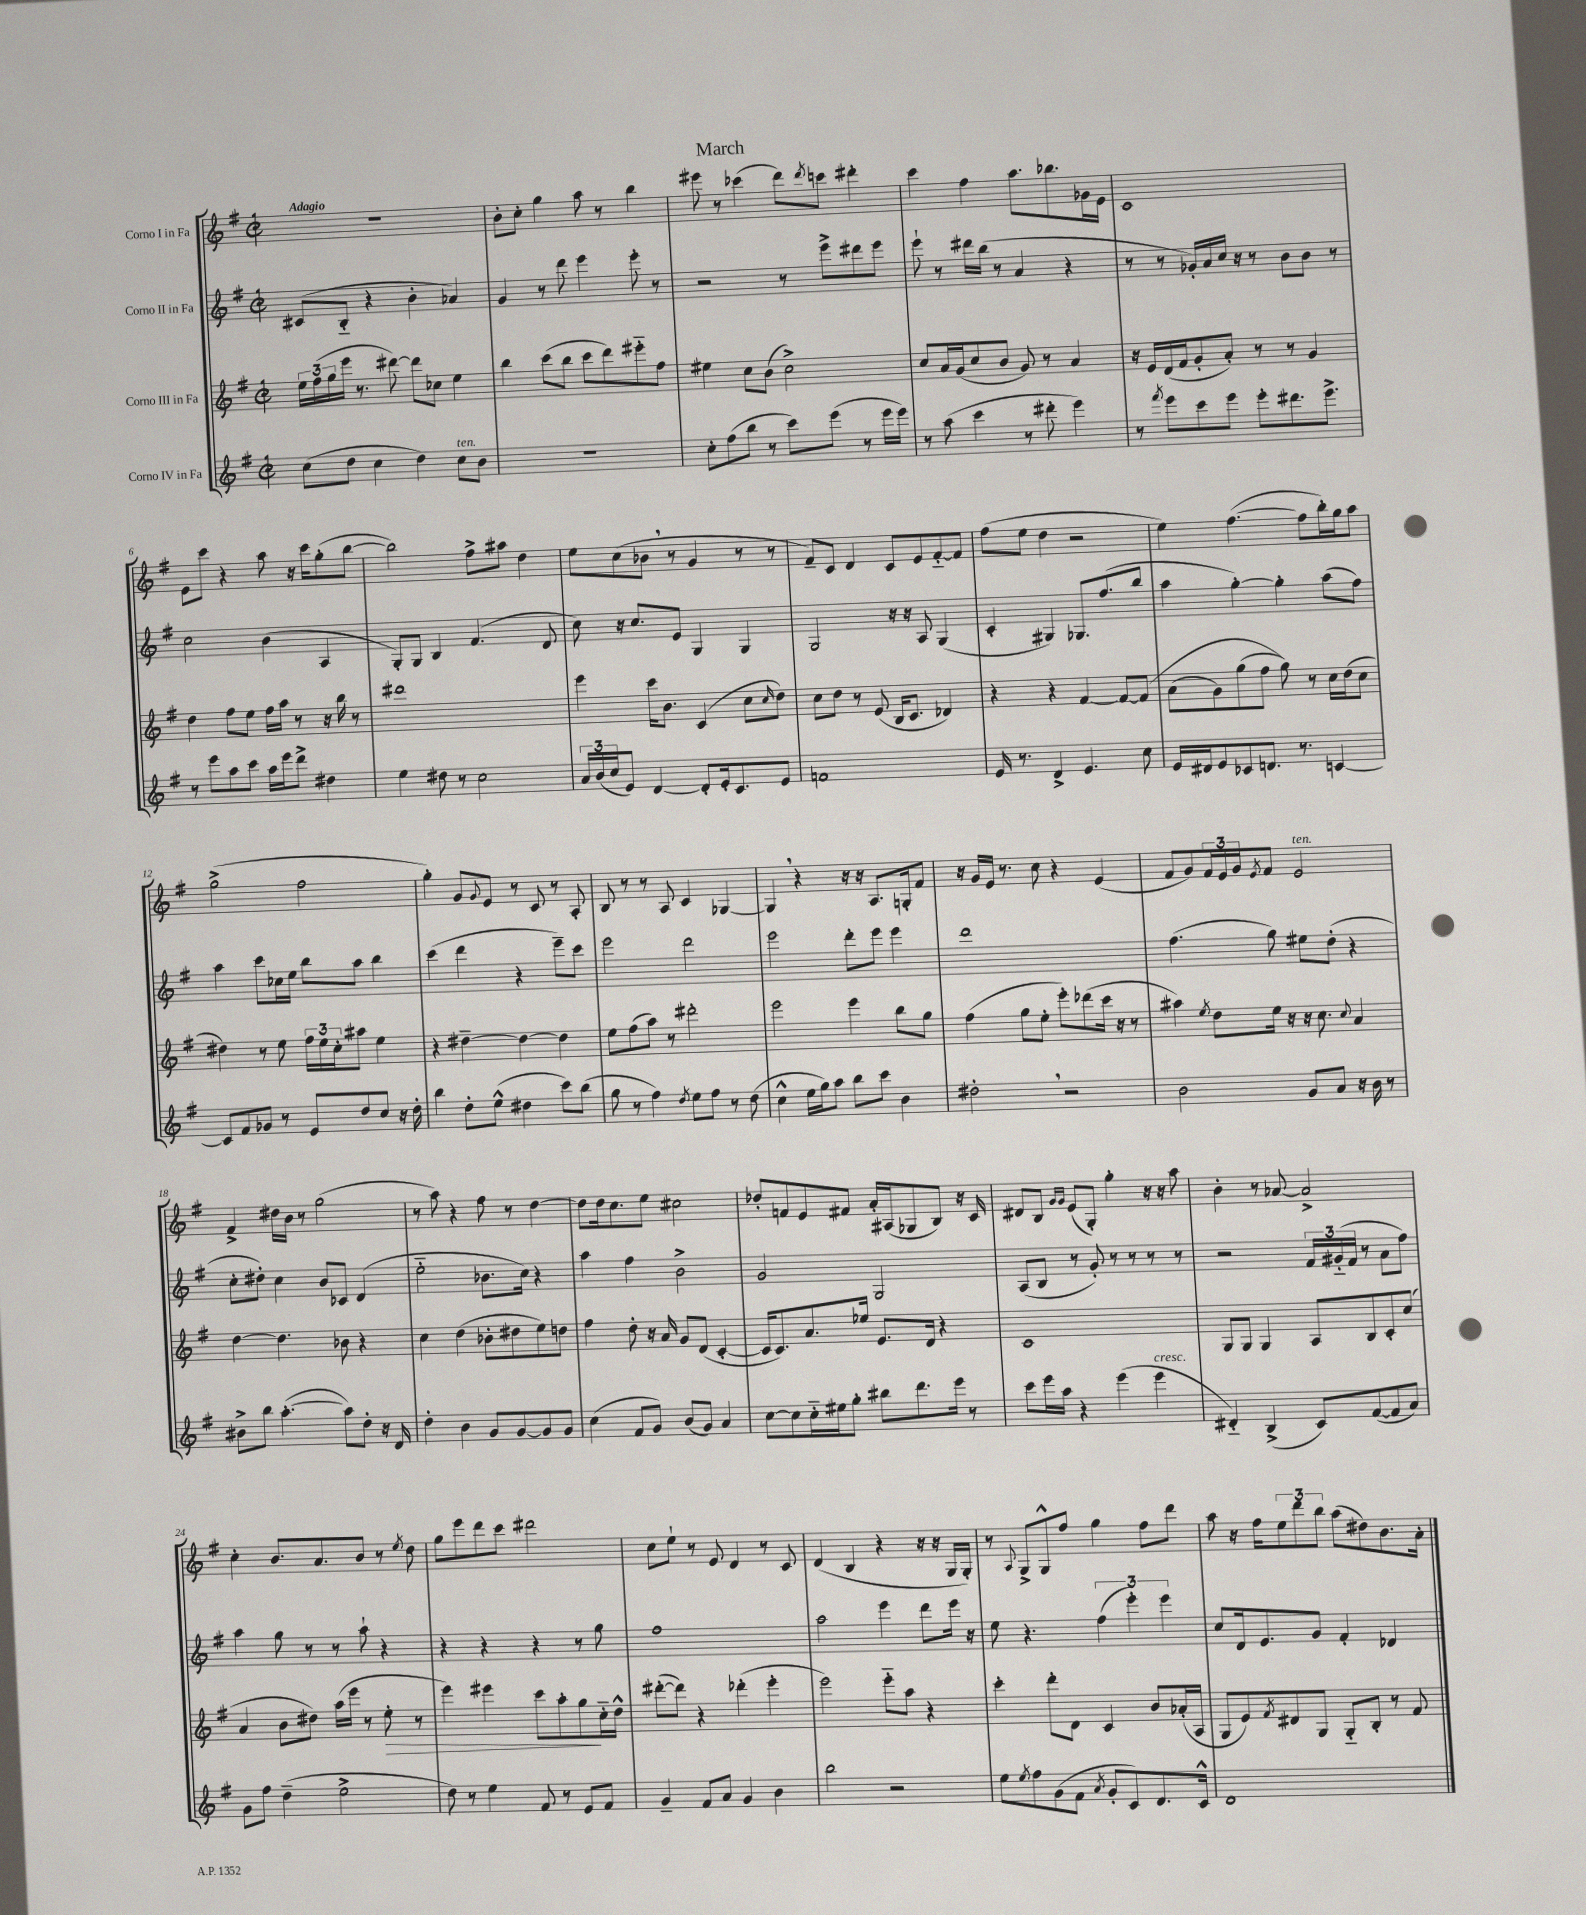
\header { title = "March" }
<<
\new StaffGroup <<
\new Staff = "s0" \with { instrumentName = "Corno I in Fa" } {
    \clef treble \key g \major \defaultTimeSignature \time 2/2 \tempo "Adagio"
    r1 |
    b'8-. c''8-. g''4 a''8 r8 b''4 |
    eis'''8 r8 ces'''4( d'''8) \acciaccatura { d'''8 } c'''8 dis'''4-. |
    c'''4 fis''4 a''8. bes''8. ges'16 e'16 |
    c'1 |
    e'8 c'''8 r4 a''8 r16 c'''16 g''8-.( b''8~ |
    b''2) fis''8-> ais''8 d''4 |
    e''8 c''8( bes'8 \breathe r8 g'4 r8 r8 |
    fis'8--) c'8 d'4 c'8 e'8 fis'8~-_ fis'8 |
    fis''8( e''8 d''4 r2 |
    e''4) fis''4.~( fis''8 b''16-.) g''16 a''8 |
    g''2->( fis''2 |
    g''4-.) g'8 \appoggiatura { g'8 } e'8 r8 c'8 r8 a8-. |
    b8 r8 r8 a8 c'4 ges4~ |
    ges4 \breathe r4 r16 r16 a8. g16-. fis'8 |
    r16 g'16 e'16 r8. c''8 r4 e'4( |
    fis'8 g'8) \tuplet 3/2 { fis'16 e'16 g'16 } \acciaccatura { e'8 } fis'8 e'2^\markup { \italic "ten." } |
    fis'4-> dis''16 b'16 r8 g''2( |
    r8 a''8) r4 fis''8 r8 d''4~ |
    d''8 d''16 c''8. e''8 cis''2 |
    des''8-. f'8 e'8 fis'8 a'16-. ais16( ges8 b8) r16 c'16 |
    dis'8 b8 \grace { g'16 g'16 } e'8( g8-.) g''4-. r16 r16 a''8 |
    b'4-. r8 aes'8~ aes'2-> |
    c''4-. b'8. a'8. b'8 r8 \acciaccatura { e''8 } d''8 |
    g''8 e'''8 d'''8 c'''8 dis'''2 |
    c''8 e''8-! r8 e'8 d'4 r8 c'8 |
    d'4( b4 r4 r16 r16 g16 g16-.) |
    r8 \appoggiatura { a8 } g8-> g8-^ fis''8 g''4 fis''8 d'''8 |
    a''8 r16 fis''16 \tuplet 3/2 { e''8 d'''8 b''8 } a''8( dis''8) b'8. a'16-. \bar "|." |
}
\new Staff = "s1" \with { instrumentName = "Corno II in Fa" } {
    \clef treble \key g \major \defaultTimeSignature \time 2/2
    cis'8( b8-_ r4 b'4-. aes'4) |
    g'4 r8 d'''8 e'''4 e'''8-. r8 |
    r2 r8 e'''8-> dis'''8 e'''8 |
    e'''8-! r8 dis'''16 b''16( r8 a'4 r4 |
    r8 r8 ges'16-.) a'16 c''16 r16 r8 b'8 b'8 r8 |
    c''2 b'4( a4 |
    g8-.) g8 b4 fis'4.( d'8 |
    c''8) r16 c''8. e'8 g4 g4 |
    g2 r16 r16 a8 g4( |
    c'4-. gis4) ges8. fis''8.( b''8 |
    a''4 g''4~-.) g''4-. a''8( fis''8) |
    a''4 c'''8 ces''16 e''16 b''8 a''8 b''4 |
    c'''4( d'''4 r4 e'''8--) c'''8 |
    e'''2 d'''2 |
    e'''2 d'''8-. e'''8 e'''4 |
    d'''1 |
    fis''4.( g''8) eis''8 d''8-.( r4 |
    c''8-. dis''8-.) c''4 b'8 ces'8 d'4( |
    e''2-_ bes'8. c''16) r4 |
    a''4 fis''4 b'2-> |
    g'2 g2 |
    a8( b8 r8 g'8-.) r8 r8 r8 r8 |
    r2 \tuplet 3/2 { fis'16 gis'16-_( fis'16 } r8 a'8 fis''8) |
    a''4 g''8 r8 r8 a''8-! r4 |
    r4 r4 r4 r8 g''8 |
    fis''1 |
    a''2 e'''4 d'''8 e'''16 r16 |
    e''8 r4. \tuplet 3/2 { fis''4( e'''4-.) e'''4 } |
    c''8 d'16 e'8. g'8 fis'4-. des'4 \bar "|." |
}
\new Staff = "s2" \with { instrumentName = "Corno III in Fa" } {
    \clef treble \key g \major \defaultTimeSignature \time 2/2
    \tuplet 3/2 { e''16 fis''16( g''16 } e'''16 r8. dis'''8~) dis'''8 ces''8 e''4 |
    b''4 c'''8( b''8 c'''8 d'''8) eis'''8-_ fis''8 |
    eis''4 c''8 b'8( c''2->) |
    c''8 a'16 g'16( c''8 b'8 g'8) r8 a'4 |
    r16 e'16 d'16( fis'16 g'8-. a'8-.) r8 r8 g'4 |
    d''4 fis''8 e''8 fis''16 a''16 r8 r16 b''16 r8 |
    dis'''1 |
    e'''4 c'''16 b'8. c'4( c''8 \grace { c''16 } d''8) |
    c''8 d''8 r8 e'8( b16 c'8. des'4) |
    r4 r4 fis'4~ fis'8~ fis'8\( |
    a'8( g'8) g''8( fis''8 g''8)\) r8 c''16 d''16( c''8 |
    dis''4) r8 e''8 \tuplet 3/2 { fis''16 e''16 c''16-. } ais''8 e''4 |
    r4 dis''4~-- dis''4~ dis''4 |
    e''8 fis''8( a''8) r8 dis'''2-. |
    e'''2 e'''4 b''8 g''8 |
    fis''4( g''8 e''8-. e'''8-.) des'''8( c'''16 r16 r8 |
    ais''4) \acciaccatura { e''8 } d''8 e''16 r16 r16 c''8. \appoggiatura { c''8 } a'4 |
    d''4~ d''4. bes'8 r4 |
    c''4 d''4( bes'8-. dis''8 e''8) d''8 |
    fis''4 d''8-. r16 a'16 g'8 d'8( c'4~-. |
    c'16 c'8.) a'8. ees''16 e'8. d'16 r4 |
    c'1 |
    g8 g8 g4 a8 b8 c'8-. c''8( |
    a'4 b'8 dis''8) a''16( e'''16 r8 e''8-.\> r8 |
    e'''4) eis'''4 c'''8 a''8-. g''8\! c''16-_ d''16-^ |
    dis'''8~-.( dis'''8) r4 des'''4-.( e'''4-. |
    e'''2) e'''8-_ a''8 r4 |
    c'''4-. d'''8-. d'8 c'4 b'8 aes'16-.( a16 |
    g8 e'8) \acciaccatura { fis'8 } dis'8 g8 g8-_ b8-. r8 fis'8 \bar "|." |
}
\new Staff = "s3" \with { instrumentName = "Corno IV in Fa" } {
    \clef treble \key g \major \defaultTimeSignature \time 2/2
    c''8( d''8 c''4 d''4) c''8^\markup { \italic "ten." } b'8 |
    R1 |
    c''8-. fis''8( b''8 r8 c'''8) e'''8( r8 e'''16 e'''16) |
    r8 a''8( c'''4 r8 dis'''8-. e'''4) |
    r8 \acciaccatura { fis'''8 } e'''8 c'''8 e'''8 e'''8-. dis'''8. e'''8.-> |
    r8 e'''8 a''8 c'''8 a''16 e'''16 d'''8-> dis''4 |
    e''4 dis''8 r8 c''2 |
    \tuplet 3/2 { a'16 b'16( c''16 } e'8) d'4~ d'8-. e'16-. c'8. e'8 |
    f'1 |
    e'16 r8. d'4-> e'4. c''8 |
    e'16 dis'16 e'8 ces'8 d'8. r8. c'4~ |
    c'8 fis'8 ges'8 r8 e'8 d''8 c''8 r16 d''16-. |
    b''4 d''8-. e''8-^( dis''4 c'''8) b''8( |
    g''8 r8 fis''4) \acciaccatura { d''8 } e''8 fis''8 r8 d''8( |
    c''4-^ e''16 g''16) a''8 b''8 c'''8 b'4 |
    dis''2-. \breathe r2 |
    b'2 g'8 a'8 r16 b'16 r8 |
    bis'8-> b''8 a''4.~-.( a''8) d''8-. r16 d'16 |
    d''4-. b'4 g'8 g'8~ g'8 g'8 |
    c''4( fis'8 g'8) b'8( g'8) a'4 |
    c''8~ c''8 c''16-_ eis''16 g''8-. bis''8 d'''8. e'''16 r8 |
    c'''8 e'''16 a''16 r4 e'''4( e'''4^\markup { \italic "cresc." } |
    dis'4-_) b4->( c'8) fis'8~( fis'8 a'8) |
    g'8 fis''8 d''4--( e''2-> |
    d''8) r8 e''4 fis'8 r8 e'8 fis'8 |
    g'4-- fis'8 a'8 g'4 b'4 |
    b''2 r2 |
    e''8 \acciaccatura { e''8 } fis''8 g'8( fis'8 \acciaccatura { a'8 } g'8-. c'8) d'8. c'16-^ |
    d'1 \bar "|." |
}
>>
>>
